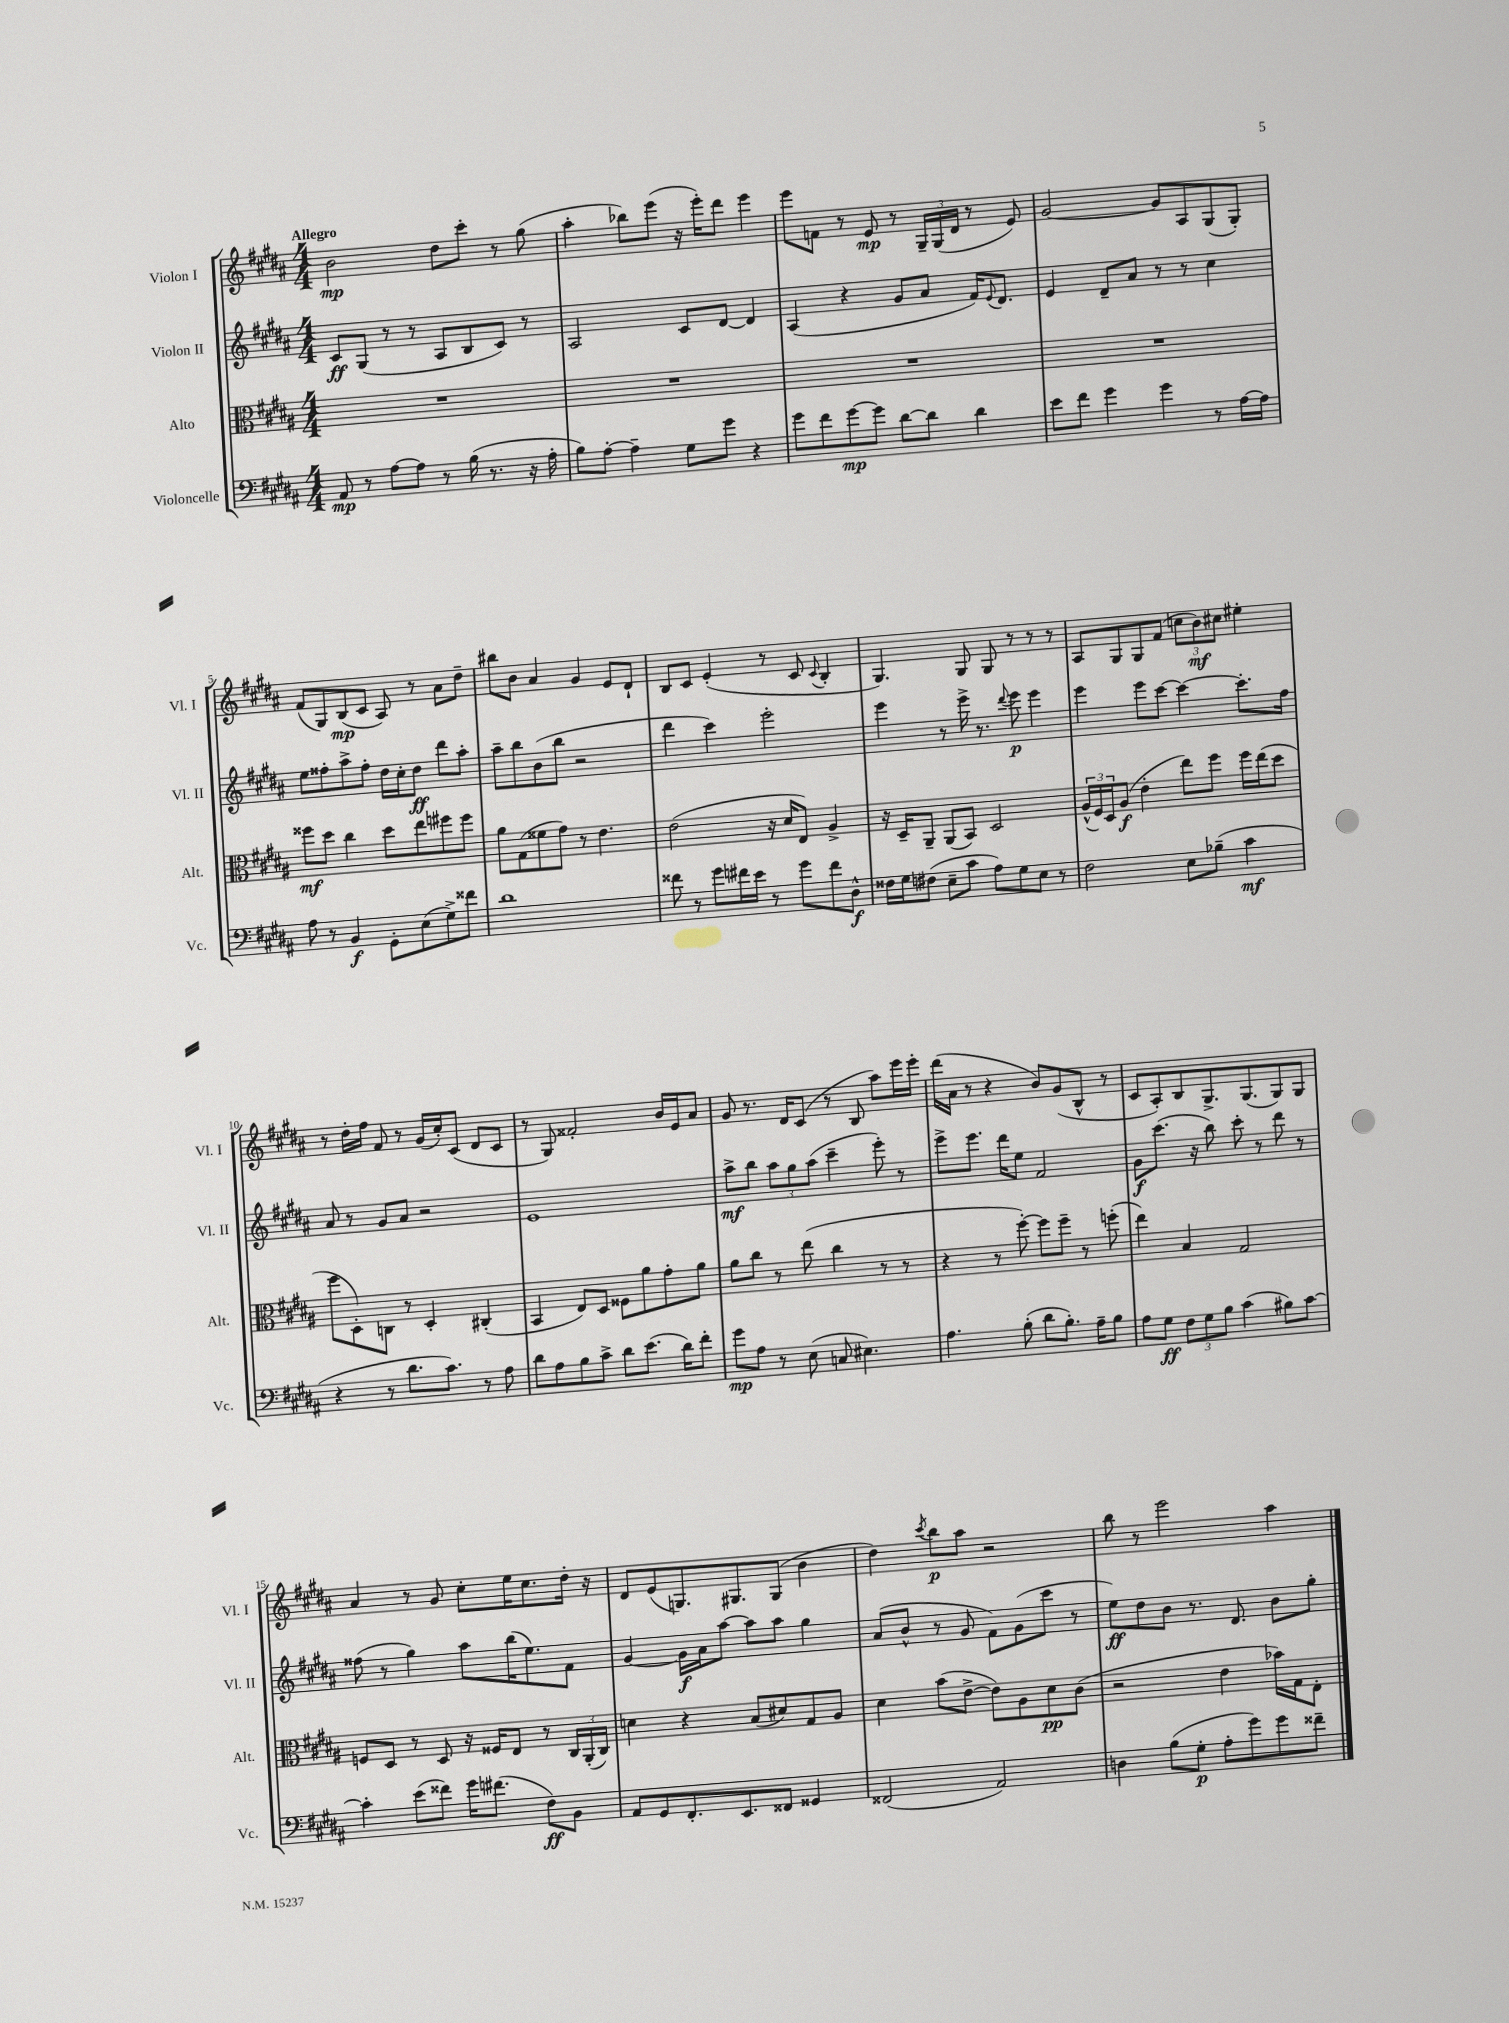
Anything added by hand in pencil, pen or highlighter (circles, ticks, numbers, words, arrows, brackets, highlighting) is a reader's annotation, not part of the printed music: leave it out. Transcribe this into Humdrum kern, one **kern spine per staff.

**kern	**dynam	**kern	**dynam	**kern	**dynam	**kern	**dynam
*part4	*part4	*part3	*part3	*part2	*part2	*part1	*part1
*staff4	*staff4	*staff3	*staff3	*staff2	*staff2	*staff1	*staff1
*I"Violoncelle	*	*I"Alto	*	*I"Violon II	*	*I"Violon I	*
*I'Vc.	*	*I'Alt.	*	*I'Vl. II	*	*I'Vl. I	*
*clefF4	*	*clefC3	*	*clefG2	*	*clefG2	*
*k[f#c#g#d#a#]	*	*k[f#c#g#d#a#]	*	*k[f#c#g#d#a#]	*	*k[f#c#g#d#a#]	*
*M4/4	*	*M4/4	*	*M4/4	*	*M4/4	*
=1	=1	=1	=1	=1	=1	=1	=1
!	!	!	!	!	!	!LO:TX:a:B:t=Allegro	!
8AA#/	mp	1r	.	8c#/L	ff	2b\	mp
8r	.	.	.	(8G#/J	.	.	.
[8A#\L	.	.	.	8r	.	.	.
8A#\J]	.	.	.	8r	.	.	.
8r	.	.	.	8A#/L	.	8dd#\L	.
(16B\	.	.	.	8B/	.	8ccc#'\J	.
8.r	.	.	.	.	.	.	.
.	.	.	.	8c#/J)	.	8r	.
16r	.	.	.	8r	.	(8gg#\	.
16A#'\	.	.	.	.	.	.	.
=2	=2	=2	=2	=2	=2	=2	=2
8B\L)	.	1r	.	2A#/	.	4aa#'\	.
[8A#'\J	.	.	.	.	.	.	.
4A#~\]	.	.	.	.	.	8bb-X\L)	.
.	.	.	.	.	.	(8eee\J	.
8G#\L	.	.	.	8c#/L	.	16r	.
.	.	.	.	.	.	16eee'\KL)	.
8g#\J	.	.	.	[8d#/J	.	8ddd#\J	.
4r	.	.	.	4d#/]	.	4eee\	.
=3	=3	=3	=3	=3	=3	=3	=3
8g#\L	.	1r	.	(4A#/	.	8eee\L	.
8f#\	.	.	.	.	.	8fn\J	.
[8g#\	mp	.	.	4r	.	8r	.
8g#\J]	.	.	.	.	.	8e/	mp
[8d#\L	.	.	.	8g#/L	.	8r	.
8d#\J]	.	.	.	8a#/J	.	24G#~/LL	.
.	.	.	.	.	.	(24G#/	.
.	.	.	.	.	.	24d#/JJ	.
4d#\	.	.	.	16f#/KL)	.	8r	.
.	.	.	.	8qqe/	.	.	.
.	.	.	.	8.d#/J	.	.	.
.	.	.	.	.	.	8e/)	.
=4	=4	=4	=4	=4	=4	=4	=4
8e\L	.	1r	.	4e/	.	[2g#/	.
8f#\J	.	.	.	.	.	.	.
4g#\	.	.	.	8d#~/L	.	.	.
.	.	.	.	8a#/J	.	.	.
4g#\	.	.	.	8r	.	8g#/L]	.
.	.	.	.	8r	.	8A#/	.
8r	.	.	.	4cc#\	.	(8G#/	.
[16A#\LL	.	.	.	.	.	8G#'/J)	.
16A#\JJ]	.	.	.	.	.	.	.
!!LO:LB:g=z
=5	=5	=5	=5	=5	=5	=5	=5
8A#\	.	8ff##X\L	mf	8ee\L	.	(8f#/L	.
8r	.	8dd#\J	.	8ff##X'\	.	8G#/)	.
4BB/	f	4cc#\	.	8aa#^\	.	(8B/	mp
.	.	.	.	8ff##'\J	.	8c#/J	.
8GG#'\L	.	8dd#\L	.	16dd#\LL	.	8A#/)	.
.	.	.	.	16cc#'\J	.	.	.
(8E\	.	8ee\	.	8dd#\J	ff	8r	.
8G#^\)	.	8ff#X\	.	8ddd#\L	.	8a#\L	.
8f##X\J	.	8ff#\J	.	8aa#'\J	.	8dd#~\J	.
=6	=6	=6	=6	=6	=6	=6	=6
1d#	.	8a#\L	.	8aa#~\L	.	8bb#X\L	.
.	.	(8G#\	.	8bb\	.	8b\J	.
.	.	8f##X\	.	(8b\	.	4a#/	.
.	.	8g#\J)	.	8bb\J	.	.	.
.	.	8r	.	2r	.	4g#/	.
.	.	4.e\	.	.	.	.	.
.	.	.	.	.	.	8e/L	.
.	.	.	.	.	.	8d#`/J	.
=7	=7	=7	=7	=7	=7	=7	=7
8f##X\	.	(2e\	.	4ddd#\	.	8B/L	.
8r	.	.	.	.	.	8c#/J	.
8g#\L	.	.	.	4ccc#\)	.	(4e'/	.
16f#X\L	.	.	.	.	.	.	.
16e\JJ	.	.	.	.	.	.	.
8r	.	16r	.	2eee'\	.	8r	.
.	.	16d#/KL	.	.	.	.	.
8g#\L	.	8E/J)	.	.	.	8c#/	.
.	.	.	.	.	.	8qqc#/	.
8f#\	.	4A#^/	.	.	.	4B'/	.
8D#^^\J	f	.	.	.	.	.	.
=8	=8	=8	=8	=8	=8	=8	=8
16F##X\LL	.	16r	.	4eee\	.	4.G#/)	.
16G#\J	.	16D#~/KL	.	.	.	.	.
(8F#X\J	.	8AA#~/J	.	.	.	.	.
8E~\L	.	(8AA#/L	.	8r	.	.	.
8c#\J	.	8BB/J)	.	16eee^\	.	8G#/	.
.	.	.	.	8.r	.	.	.
8A#\L)	.	2D#/	.	.	.	8G#/	.
.	.	.	.	8qqddd#/	.	.	.
8G#\	.	.	.	8eee\	p	8r	.
8E\J	.	.	.	4eee\	.	8r	.
8r	.	.	.	.	.	8r	.
=9	=9	=9	=9	=9	=9	=9	=9
2F#\	.	(24A#^^/LL	.	4eee\	.	8A#/L	.
.	.	24F#/)	.	.	.	.	.
.	.	24D#/J	.	.	.	.	.
.	.	(8A#/J	f	.	.	8G#/	.
.	.	4e'\	.	8eee\L	.	8G#/	.
.	.	.	.	[8ccc#\J	.	(8f#/J	.
8E\L	.	8ee\L)	.	4ccc#\_	.	12ccn\L	.
.	.	.	.	.	.	12b\)	mf
(8B-X~\J	.	8ff#\J	.	.	.	.	.
.	.	.	.	.	.	12cc#X\J	.
4c#\	mf	16ff#\LL	.	8.ccc#'\L]	.	4ee#X'\	.
.	.	(16ee\J	.	.	.	.	.
.	.	8dd#\J	.	.	.	.	.
.	.	.	.	16ff#\Jk	.	.	.
!!LO:LB:g=z
=10	=10	=10	=10	=10	=10	=10	=10
4r	.	8ff#\L	.	8a#/	.	8r	.
.	.	8D#'\)	.	8r	.	16dd#'\LL	.
.	.	.	.	.	.	16ff#\JJ	.
8r	.	8Cn\J	.	8g#/L	.	8f#/	.
8.d#\L	.	8r	.	8a#/J	.	8r	.
.	.	4D#'/	.	2r	.	(16g#/LL	.
8.c#\J)	.	.	.	.	.	16cc#'/J)	.
.	.	.	.	.	.	(8c#/J	.
8r	.	(4C#X'/	.	.	.	8d#/L	.
8A#\	.	.	.	.	.	8c#/J	.
=11	=11	=11	=11	=11	=11	=11	=11
8d#\L	.	4BB/	.	1e	.	8r	.
8A#\	.	.	.	.	.	8G#/)	.
8B\	.	8E/L)	.	.	.	2f##X'/	.
8c#^\J	.	8D#/J	.	.	.	.	.
8d#\L	.	8F##X\L	.	.	.	.	.
(8.e\J	.	8a#\	.	.	.	.	.
.	.	8g#'\	.	.	.	16b/LL	.
16d#\KL)	.	.	.	.	.	16e/J	.
8f#'\J	.	8a#\J	.	.	.	8a#/J	.
=12	=12	=12	=12	=12	=12	=12	=12
8g#\L	mp	8a#\L	.	8aa#^\L	mf	8g#/	.
8A#\J	.	8cc#\J	.	8bb\J	.	8.r	.
8r	.	8r	.	12aa#\L	.	.	.
.	.	.	.	.	.	16d#/KL	.
.	.	.	.	12gg#\	.	.	.
(8E\	.	(8ee\	.	.	.	(8c#/J	.
.	.	.	.	(12aa#\J	.	.	.
8Cn/	.	4cc#\	.	4ccc#~\	.	8r	.
4.E#X\)	.	.	.	.	.	8B/	.
.	.	8r	.	8eee'\)	.	8aa#\L)	.
.	.	8r	.	8r	.	16eee\L	.
.	.	.	.	.	.	16eee'\JJ	.
=13	=13	=13	=13	=13	=13	=13	=13
4.A#\	.	4r	.	8eee^\L	.	(16ddd#\LL	.
.	.	.	.	.	.	16a#\JJ	.
.	.	.	.	8.eee\J	.	8r	.
.	.	8r	.	.	.	4r	.
.	.	.	.	16ddd#\KL	.	.	.
(8B'\	.	[8ff#'\)	.	8ee\J	.	.	.
8d#\L	.	8ff#\L]	.	2f#/	.	8b/L)	.
8.B'\J)	.	8ff#~\J	.	.	.	(8g#/	.
.	.	8r	.	.	.	8B^^/J	.
16A#~\KL	.	.	.	.	.	.	.
8B\J	.	(8ffn'\	.	.	.	8r	.
=14	=14	=14	=14	=14	=14	=14	=14
8A#\L	.	4ee\)	.	8g#\L	f	8c#/L	.
8G#\J	ff	.	.	(8.ccc#\J	.	8A#'/)	.
12F#\L	.	4B/	.	.	.	8B/	.
.	.	.	.	16r	.	.	.
12G#\	.	.	.	.	.	.	.
.	.	.	.	8bb\)	.	8.G#^/	.
12B\J	.	.	.	.	.	.	.
(4c#\	.	2G#/	.	8ccc#'\	.	.	.
.	.	.	.	.	.	(8.G#/	.
.	.	.	.	8r	.	.	.
8B#X\L)	.	.	.	8ddd#\	.	8G#/)	.
[8c#\J	.	.	.	8r	.	8G#/J	.
!!LO:LB:g=z
=15	=15	=15	=15	=15	=15	=15	=15
4c#'\]	.	8Fn/L	.	(8ff##X\	.	4a#/	.
.	.	8D#/J	.	8r	.	.	.
(8e\L	.	8r	.	4gg#\)	.	8r	.
8f##X\J)	.	8D#/	.	.	.	8g#/	.
16g#\KL	.	16r	.	8aa#\L	.	8cc#'\L	.
(8.f#X\J	.	16F##X/KL	.	.	.	.	.
.	.	8E/J	.	(16bb\K	.	16ee\K	.
.	.	.	.	8.ee\)	.	8.cc#\	.
8F#\L)	ff	8r	.	.	.	.	.
8BB\J	.	24C#/LL	.	8f#\J	.	16dd#'\Jk	.
.	.	(24AA#'/	.	.	.	.	.
.	.	.	.	.	.	16r	.
.	.	24C#/JJ)	.	.	.	.	.
=16	=16	=16	=16	=16	=16	=16	=16
8AA#/L	.	4dn\	.	[4g#/	.	8d#/L	.
8GG#/	.	.	.	.	.	(8e/	.
8.FF#'/	.	4r	.	16g#\LL]	f	8.Gn/)	.
.	.	.	.	16a#\J	.	.	.
.	.	.	.	[8aa#\J	.	.	.
8.EE/	.	.	.	.	.	8.G#X/	.
.	.	(8B/L	.	8aa#\L]	.	.	.
8FF##X/J	.	8d#X/)	.	8aa#\J	.	(8G#/J	.
4GG##X/	.	8G#/	.	4gg#\	.	4b\	.
.	.	8A#/J	.	.	.	.	.
=17	=17	=17	=17	=17	=17	=17	=17
(2FF##X/	.	4d#\	.	(8a#/L	.	4dd#\)	.
.	.	.	.	8b^^/J	.	.	.
.	.	.	.	.	.	8qccc#/	.
.	.	(8b\L	.	8r	.	8bb\L	p
.	.	[8e^\J	.	8g#/	.	8aa#\J	.
2AA#/)	.	8e\L])	.	8f#\L)	.	2r	.
.	.	8A#\	.	(8g#\	.	.	.
.	.	8d#\	pp	8ccc#\J	.	.	.
.	.	(8c#\J	.	8r	.	.	.
=18	=18	=18	=18	=18	=18	=18	=18
4Dn\	.	2r	.	8ee\L)	ff	8bb\	.
.	.	.	.	8dd#\	.	8r	.
(8B\L	.	.	.	8b\J	.	2eee\	.
8G#'\J	p	.	.	8.r	.	.	.
8A#'\L	.	4e\	.	.	.	.	.
.	.	.	.	8.d#/	.	.	.
8g#\)	.	.	.	.	.	.	.
8g#\	.	16b-X\LL)	.	8b\L	.	4aa#\	.
.	.	16G#\J	.	.	.	.	.
8f##X~\J	.	8E'\J	.	8gg#'\J	.	.	.
==	==	==	==	==	==	==	==
*-	*-	*-	*-	*-	*-	*-	*-
